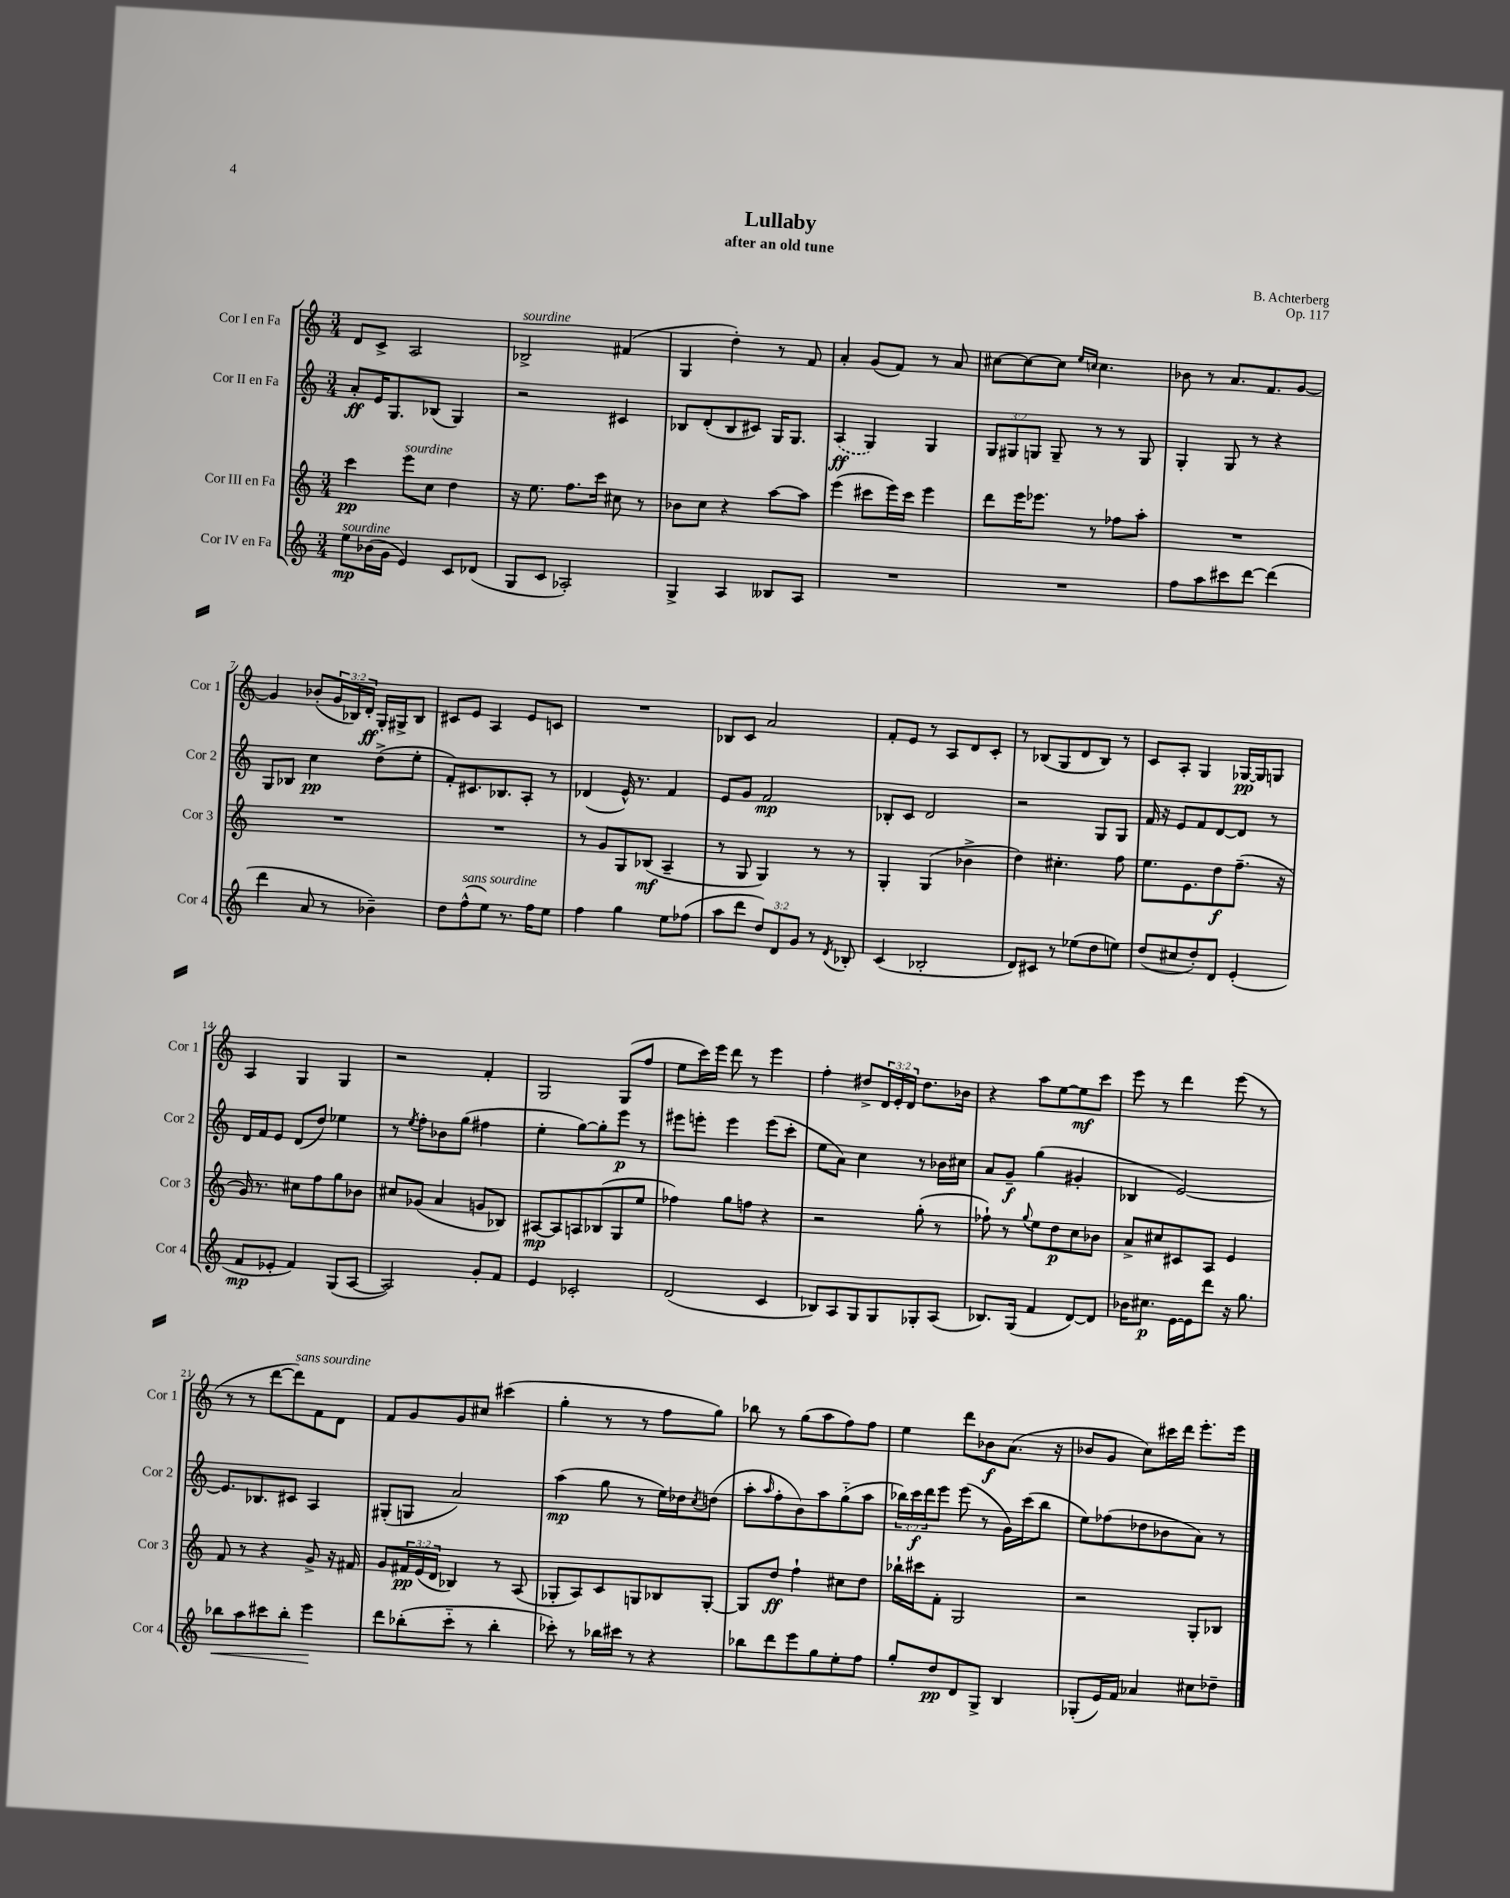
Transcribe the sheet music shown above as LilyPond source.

\header { title = "Lullaby" composer = "B. Achterberg" subtitle = "after an old tune" opus = "Op. 117" }
<<
\new StaffGroup <<
\new Staff = "s0" \with { instrumentName = "Cor I en Fa" shortInstrumentName = "Cor 1" } {
    \clef treble \key c \major \numericTimeSignature \time 3/4 \override Staff.TupletNumber.text = #tuplet-number::calc-fraction-text
    d'8 c'8-> a2 |
    bes2->^\markup { \italic "sourdine" } fis'4( |
    g4 d''4-.) r8 f'8 |
    a'4-. g'8( f'8) r8 a'8 |
    cis''8~ cis''8~ cis''8 \grace { e''16 c''16 } c''4. |
    bes'8 r8 a'8. f'8. g'8~ |
    g'4 bes'8-.( \tuplet 3/2 { g'16 bes16) d'16-.\ff } g16-. gis16-> bes8 |
    cis'8 e'8 a4 e'8 c'8 |
    R2. |
    bes8 c'8 a'2 |
    f'8-. e'8 r8 a8 d'8 c'8-. |
    r8 bes8( g8 d'8 bes8) r8 |
    c'8 a8-. g4 ges16~\pp ges16 g8 |
    a4 g4 g4 |
    r2 f'4-. |
    g2 g8( f''8 |
    e''8 c'''16) e'''16 d'''8 r8 e'''4 |
    f''4-. dis''8-> \tuplet 3/2 { d'16 e'16-. d'16 } dis''8. bes'16 |
    r4 a''8 e''8~ e''8\mf c'''8 |
    e'''8 r8 d'''4 e'''8( r8 |
    r8 r8 d'''8~ d'''8^\markup { \italic "sans sourdine" }) f'8 d'8 |
    f'8 g'8 g'8 cis''8 cis'''4( |
    g''4-. r8 r8 f''8 g''8) |
    bes''8 r8 g''8( a''8 f''8) f''8 |
    e''4 d'''8 bes'8\f a'8.( r16 |
    bes'8 g'8 c''8) cis'''16 d'''16 e'''8.-. e'''16 \bar "|." |
}
\new Staff = "s1" \with { instrumentName = "Cor II en Fa" shortInstrumentName = "Cor 2" } {
    \clef treble \key c \major \numericTimeSignature \time 3/4 \override Staff.TupletNumber.text = #tuplet-number::calc-fraction-text
    a'8-.\ff e'16 g8. bes8( g4) |
    r2 cis'4 |
    bes8 d'8-.( bes8 cis'8) g16 g8. |
    \once \slurDashed a4\ff( g4) g4 |
    \tuplet 3/2 { g8 gis8 g8 } g8-- r8 r8 g8 |
    g4-. g8 r8 r4 |
    g8 bes8 c''4\pp d''8->( e''8-. |
    f'8-.) cis'8. bes8. a8-. r8 |
    des'4( e'16-^) r8. f'4 |
    e'8 g'8 f'2\mp |
    bes8-. c'8 d'2 |
    r2 g8 g8 |
    f'16 r16 e'8 f'8 d'8~ d'8 r8 |
    d'16 f'16 e'8 d'8( d''8) ees''4 |
    r8 \acciaccatura { e''8 } f''8-. bes'8 g''8( fis''4 |
    e''4-. g''8~) g''8-. e'''8\p r8 |
    eis'''8 e'''8-. e'''4 e'''8( c'''8-. |
    e''8 a'8) c''4 r8 bes'16 cis''16 |
    a'8 g'8--\f g''4( gis'4-. |
    bes4 e'2~) |
    e'8. bes8. cis'8 a4 |
    gis8-.( g8 a'2) |
    a''4\mp( g''8 r8 e''16) des''16 \acciaccatura { c''8 } d''8( |
    a''8-. \grace { a''16 } f''8-. b'8) a''8 g''8-_( a''8 |
    \tuplet 3/2 { bes''16) c'''16\f d'''16 } e'''8 e'''8( r8 g'16) c'''16( bes''8 |
    e''8) fes''8( des''8 bes'8 a'8) r8 \bar "|." |
}
\new Staff = "s2" \with { instrumentName = "Cor III en Fa" shortInstrumentName = "Cor 3" } {
    \clef treble \key c \major \numericTimeSignature \time 3/4 \override Staff.TupletNumber.text = #tuplet-number::calc-fraction-text
    c'''4\pp e'''8^\markup { \italic "sourdine" } c''8 d''4 |
    r16 e''8. f''8. c'''16 cis''8 r8 |
    bes'8 c''8 r4 a''8~ a''8 |
    e'''4( cis'''8 e'''16) cis'''16 e'''4 |
    d'''8 e'''16 ees'''8. r8 fes''8 a''8-. |
    R2. |
    R2. |
    R2. |
    r8 g'8 g8 bes8\mf( a4-- |
    r8 g8 g4) r8 r8 |
    g4-. g4( bes'4-> |
    d''4) cis''4.-. f''8 |
    e''8. e'8. d''8\f f''8.--( r16 |
    g'16) r8. cis''8 f''8 g''8 bes'8 |
    cis''8 ges'8( a'4 g'8 bes8) |
    ais8~\mp ais8 a8 bes8( g8 e''8 |
    fes''4) g''8 f''8 r4 |
    r2 g''8-.( r8 |
    fes''8-!) r8 \appoggiatura { g''8 } e''8 d''8\p c''8 bes'8 |
    a'8-> cis''8 cis'8 a8 e'4 |
    f'8 r8 r4 g'8-> r16 fis'16 |
    g'8 \tuplet 3/2 { fis'16\pp e'16( d'16 } bes4) r8 a8( |
    ges8-. a8) c'8 g8 bes8 g8~-. |
    g8 d''8\ff f''4-! cis''8 d''8 |
    bes''16-! cis'''16 f'8-. g2 |
    r2 g8-. bes8 \bar "|." |
}
\new Staff = "s3" \with { instrumentName = "Cor IV en Fa" shortInstrumentName = "Cor 4" } {
    \clef treble \key c \major \numericTimeSignature \time 3/4 \override Staff.TupletNumber.text = #tuplet-number::calc-fraction-text
    e''8\mp^\markup { \italic "sourdine" } bes'16( g'16 e'4) c'8 des'8( |
    g8 c'8 aes2-.) |
    g4-> a4 beses8 a8 |
    R2. |
    R2. |
    f''8 a''8 cis'''8 d'''8~ d'''4( |
    d'''4 a'8 r8 bes'4--) |
    d''8 f''8-^^\markup { \italic "sans sourdine" }( e''8) r8. f''16 e''8 |
    f''4 g''4 e''8 fes''8( |
    a''8 d'''8 \tuplet 3/2 { d''8) d'8 g'8 } r8 \acciaccatura { d'8 } bes8-. |
    c'4( bes2-. |
    d'8) cis'8 r8 ees''8( d''8 e''8) |
    d''8( cis''8 d''8-.) d'8 e'4-.( |
    f'8\mp ees'8-. f'4) g8( a8~ |
    a2) g'8-. f'8 |
    e'4 ces'2-. |
    d'2( c'4 |
    bes8) a8 g8 g8 ges8-. a8( |
    bes8.) g16( f'4 d'8~) d'8 |
    bes'16 cis''8.\p e'16~ e'16 d'''8 r16 g''8. |
    bes''8\< a''8 cis'''8 bes''8-. e'''4\! |
    d'''8 bes''8-.( c'''8-_ r8 bes''4-. |
    ces'''8-.) r8 bes''16 cis'''16 r8 r4 |
    bes''8 d'''8 e'''8 g''8 e''8-. f''8 |
    g''8-. d''8\pp d'8 g8-> b4 |
    ges8-.( e'16) f'16 aes'4 cis''8 des''8-- \bar "|." |
}
>>
>>
